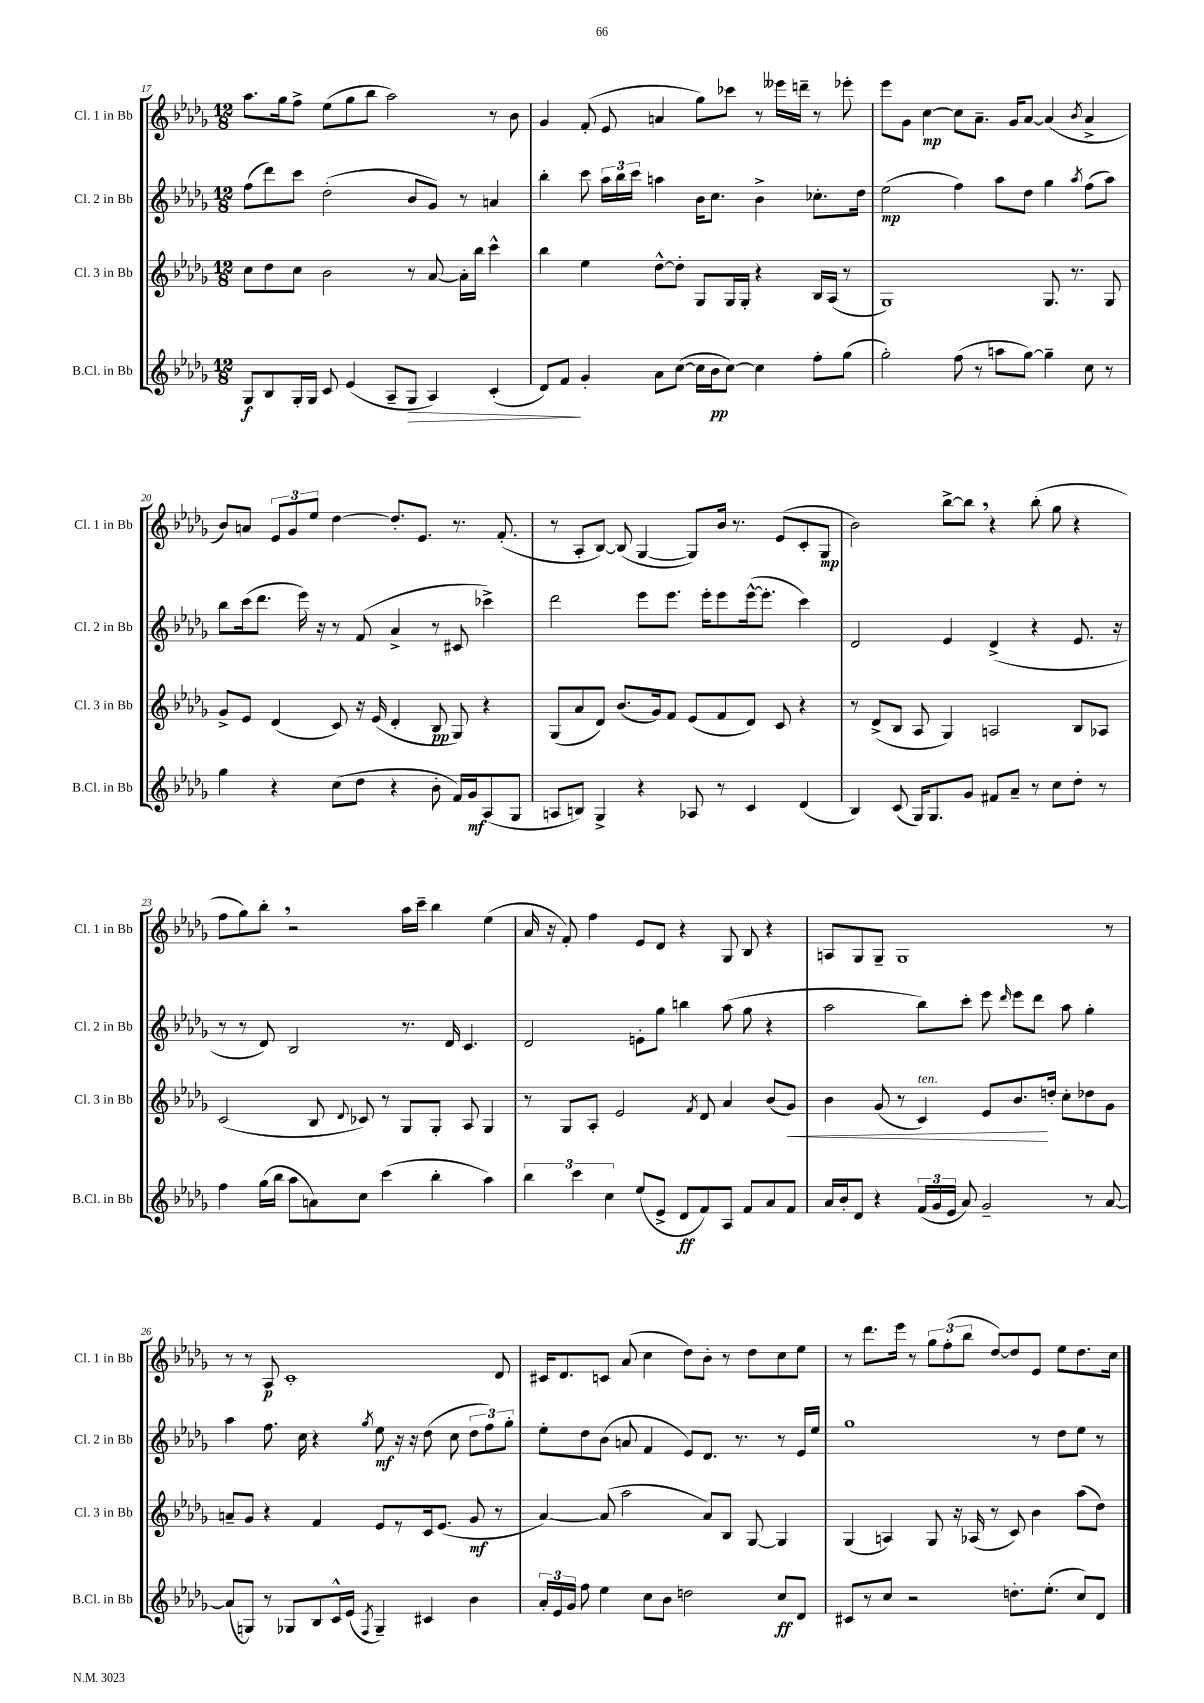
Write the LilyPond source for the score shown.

<<
\new StaffGroup <<
\new Staff = "s0" \with { instrumentName = "Cl. 1 in Bb" shortInstrumentName = "Cl. 1 in Bb" } {
    \clef treble \key des \major \numericTimeSignature \time 12/8
    \autoBeamOff aes''8.[ ges''16 f''8]-> ees''8[( ges''8 bes''8] aes''2) r8 bes'8 |
    ges'4 f'8-.( ees'8 a'4 ges''8[) ces'''8] r8 eeses'''16[ d'''16]-- r8 ees'''8-. |
    ees'''8[ ges'8] c''4~\mp c''8[ aes'8.]-- ges'16[ aes'8]~ aes'4( \acciaccatura { bes'8 } aes'4-> |
    bes'8[) a'8] \tuplet 3/2 { ees'8[ ges'8 ees''8] } des''4~ des''8.[-. ees'8.] r8. f'8.-.( |
    r8 aes8[-. bes8]~) bes8( ges4~ ges8[) bes'16] r8. ees'8[( c'8-. ges8]\mp |
    bes'2) bes''8[~-> bes''8] \breathe r4 bes''8-.( ges''8 r4 |
    f''8[ ges''8) bes''8]-. \breathe r2 aes''16[ c'''16]-- bes''4 ees''4( |
    aes'16 r16 f'8-.) f''4 ees'8[ des'8] r4 ges8 bes8 r4 |
    a8[ ges8 ges8]-- ges1 r8 |
    r8 r8 aes8\p c'1-. des'8 |
    cis'16[ des'8. c'8] aes'8( c''4 des''8[) bes'8]-. r8 des''8[ c''8 ees''8] |
    r8 des'''8.[ ees'''16] r8 \tuplet 3/2 { ges''8[ f''8-.( bes''8] } des''8[~) des''8 ees'8] ees''8[ des''8. c''16] \bar "|." |
}
\new Staff = "s1" \with { instrumentName = "Cl. 2 in Bb" shortInstrumentName = "Cl. 2 in Bb" } {
    \clef treble \key des \major \numericTimeSignature \time 12/8
    \autoBeamOff f''8[( des'''8) c'''8] des''2-.( bes'8[ ges'8]) r8 a'4 |
    bes''4-. c'''8 \tuplet 3/2 { aes''16[ bes''16 c'''16] } a''4 bes'16[ c''8.] bes'4-> ces''8.[-. des''16] |
    ees''2\mp( f''4) aes''8[ des''8] ges''4 \acciaccatura { aes''8 } f''8[( aes''8]) |
    bes''8[ c'''16( des'''8.] ees'''16) r16 r8 f'8( aes'4-> r8 cis'8 ces'''4->) |
    des'''2 ees'''8[ ees'''8.] ees'''16[-. ees'''8 ees'''16~-^( ees'''8.]-. c'''4) |
    des'2 ees'4 des'4->( r4 ees'8. r16 |
    r8 r8 des'8) bes2 r8. des'16 c'4. |
    des'2 e'8[-. ges''8] b''4 aes''8( ges''8 r4 |
    aes''2 bes''8[) c'''8]-. ees'''8 \grace { des'''16 } ees'''8[ des'''8] aes''8 ges''4-. |
    aes''4 f''8. c''16 r4 \acciaccatura { ges''8 } ees''8\mf r16 r16 des''8( c''8 \tuplet 3/2 { des''8[ f''8) ges''8]-. } |
    ees''8[-. des''8 bes'8]( a'8 f'4 ees'8[) des'8.] r8. r8 ees'16[ ees''16] |
    ges''1 r8 des''8[ ees''8] r8 \bar "|." |
}
\new Staff = "s2" \with { instrumentName = "Cl. 3 in Bb" shortInstrumentName = "Cl. 3 in Bb" } {
    \clef treble \key des \major \numericTimeSignature \time 12/8
    \autoBeamOff c''8[ des''8 c''8] bes'2 r8 aes'8~ aes'16[-. bes''16] c'''4-^ |
    bes''4 ees''4 des''8[~-^ des''8]-. ges8[ ges16 ges16]-. r4 bes16[ aes16]( r8 |
    ges1) ges8. r8. ges8 |
    ges'8[-> ees'8] des'4( c'8) r16 ees'16( des'4-. bes8\pp ges8) r4 |
    ges8[( aes'8 des'8]) bes'8.[( ges'16) f'8] ees'8[( f'8 des'8]) c'8 r4 |
    r8 des'8[->( bes8] aes8 ges4) a2 bes8[ aes8] |
    c'2( bes8 \appoggiatura { des'8 } ces'8) r8 ges8[ ges8]-. aes8 ges4 |
    r8 ges8[ aes8]-. ees'2 \acciaccatura { f'8 } des'8 aes'4 bes'8[( ges'8]\<) |
    bes'4 ges'8( r8 c'4^\markup { \italic "ten." }) ees'8[ bes'8.\! d''16]-. c''8[-. des''8 ges'8] |
    a'8[-- ges'8] r4 f'4 ees'8[ r8 c'16 ees'8.]( ges'8\mf r8 |
    aes'4~) aes'8( aes''2 aes'8[) bes8] ges8~ ges4 |
    ges4( a4) ges8 r16 aes16( r8 c'8) bes'4 aes''8[( des''8]) \bar "|." |
}
\new Staff = "s3" \with { instrumentName = "B.Cl. in Bb" shortInstrumentName = "B.Cl. in Bb" } {
    \clef treble \key des \major \numericTimeSignature \time 12/8
    \autoBeamOff ges8[\f bes8 ges16-. ges16] c'8 ees'4( aes8[-- ges8]\> aes4) c'4-.( |
    des'8[) f'8]\! ges'4-. aes'8[ c''8]~( c''16[ bes'16\pp c''8]~) c''4 f''8[-. ges''8]( |
    ges''2-.) f''8( r8 a''8[ ges''8]~) ges''4-- c''8 r8 |
    ges''4 r4 c''8[( des''8] r4 bes'8-. f'16[) ges'16\mf aes8( ges8] |
    a8[ b8]) ges4-> r4 aes8 r8 c'4 des'4( |
    bes4) c'8( ges16[) ges8. ges'8] fis'8[ aes'8]-- r8 c''8[ des''8]-. r8 |
    f''4 ges''16[( bes''16] aes''8[ a'8) c''8] c'''4( bes''4-. aes''4) |
    \tuplet 3/2 { bes''4 c'''4 c''4 } ees''8[( ees'8]-> des'8[\ff f'8) aes8] f'8[ aes'8 f'8] |
    aes'16[ bes'16-. des'8] r4 \tuplet 3/2 { f'16[( ges'16 ees'16] } aes'8) ges'2-- r8 aes'8~ |
    aes'8[( g8]) r8 ges8[ bes8 c'16-^ ees'16]( \acciaccatura { f8 } ges4--) cis'4 bes'4 |
    \tuplet 3/2 { aes'16[-. ees'16 ges'16] } f''8 ees''4 c''8[ bes'8] d''2 c''8[\ff des'8] |
    cis'8[ r8 c''8] r2 d''8.[-. ees''8.]-.( c''8[) des'8] \bar "|." |
}
>>
>>
\layout { \context { \Score currentBarNumber = #17 } }
